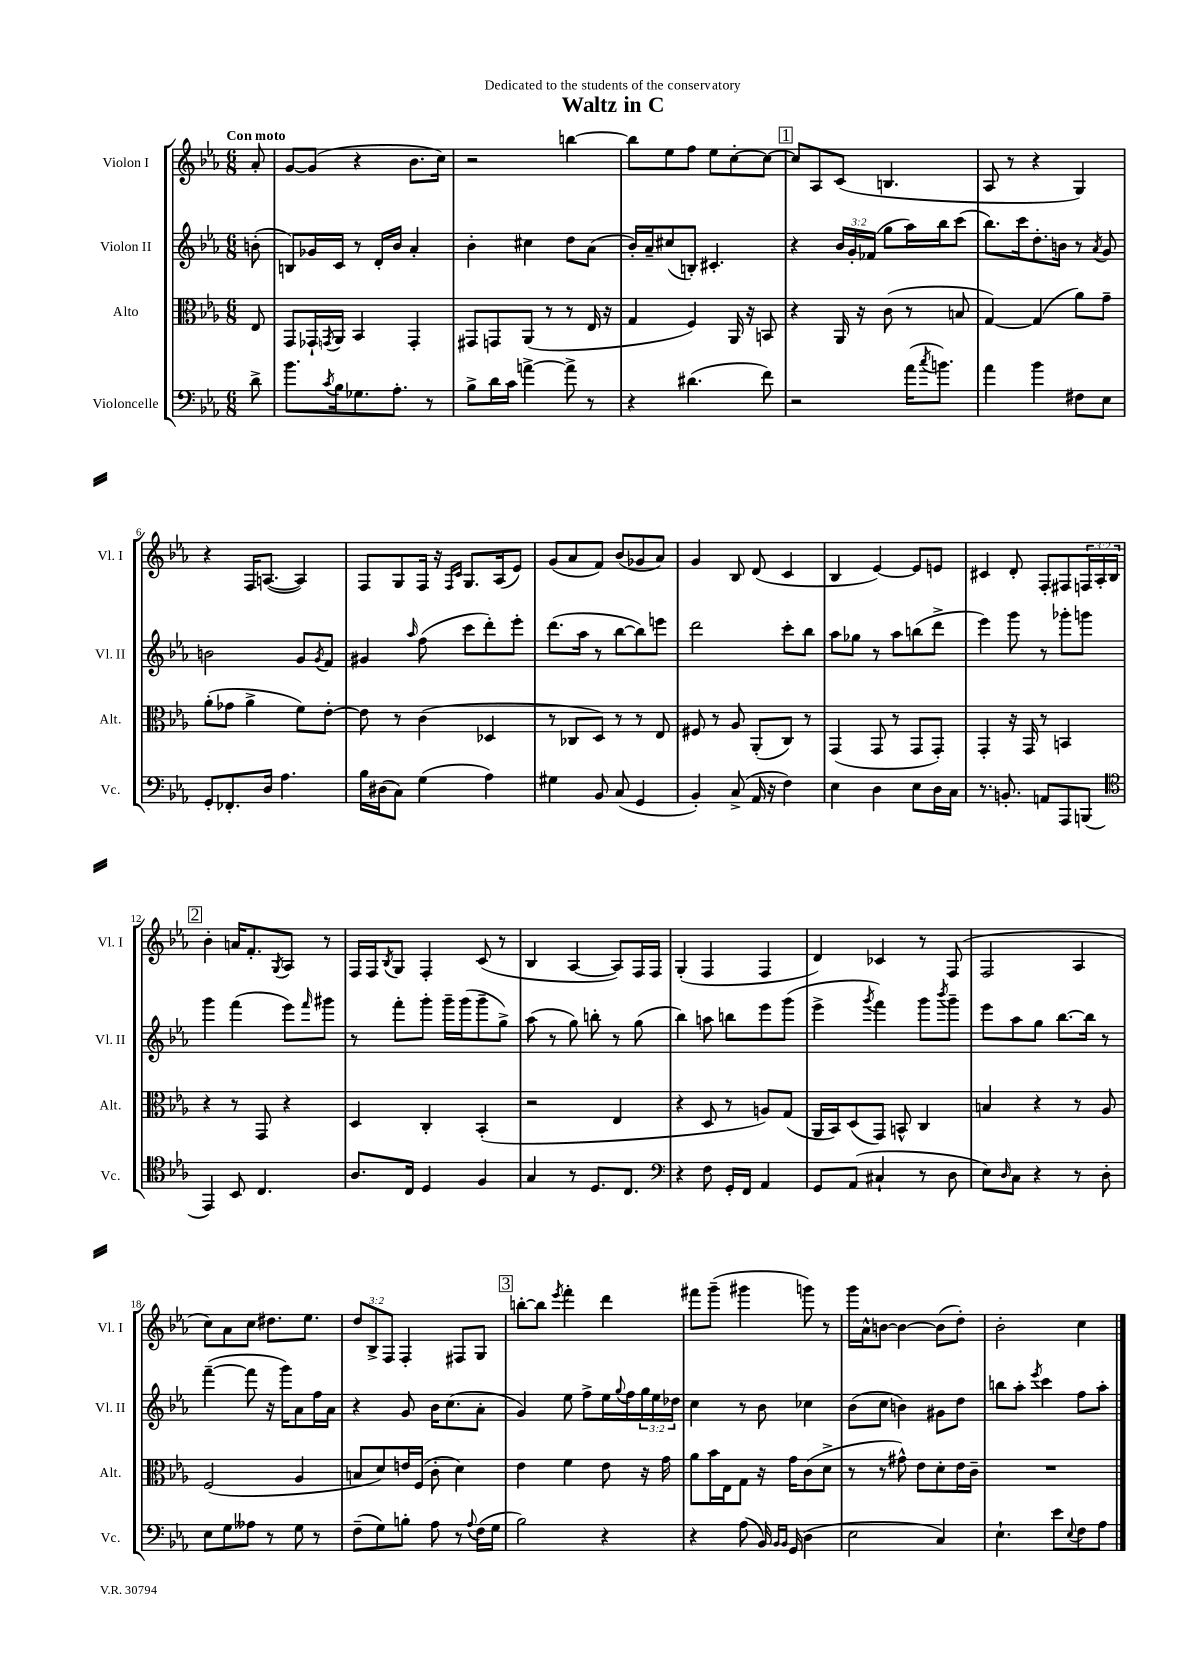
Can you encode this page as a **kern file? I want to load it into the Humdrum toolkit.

**kern	**kern	**kern	**kern
*staff4	*staff3	*staff2	*staff1
*clefF4	*clefC3	*clefG2	*clefG2
*k[b-e-a-]	*k[b-e-a-]	*k[b-e-a-]	*k[b-e-a-]
*M6/8	*M6/8	*M6/8	*M6/8
8d^	8E-	(8b'	8a-'
=	=	=	=
8.b-	8GG	8B)	[8g
.	16GG-`	16g-	(8g]
8qc	8qGG	.	.
16B-	16AA-	16c	.
8.G-	4BB-	8r	4r
.	.	16d'	.
8.A-'	.	16b-	.
.	4GG'	4a-'	8.b-
8r	.	.	.
.	.	.	16cc)
=	=	=	=
8B-^	8GG#	4b-'	2r
16d	8GG	.	.
16c	.	.	.
[4a^	(8AA-	4cc#	.
.	8r	.	.
8a^]	8r	8dd	[4bb
8r	16E-	(8a-	.
.	16r	.	.
=	=	=	=
4r	4G	16b-')	8bb]
.	.	16a-~	.
.	.	(8cc#	8ee-
(4.d#	4F)	8B')	8ff
.	.	4.c#'	8ee-
.	16AA-	.	[8cc'
.	16r	.	.
8f)	8BB	.	8cc_
=	=	=	=
2r	4r	4r	8cc]
.	.	.	8A-
.	16AA-	24b-	(8c
.	.	24g'	.
.	16r	.	.
.	.	(24f-	.
.	(8c	8gg	4.B
(16a-	8r	16aa-)	.
8qcc	.	.	.
8.b)	.	16bb-	.
.	8B	(8ccc	.
=	=	=	=
4a-	[4G)	8.bb-)	8A-
.	.	.	8r
.	.	16ccc	.
4b-	(4G]	8.dd'	4r
.	.	16b	.
8F#	8a-)	8r	4G)
.	.	8qa-	.
8E-	8g~	8g	.
=	=	=	=
8GG'	(8a-'	2b	4r
8.FF-'	8g-	.	.
.	4a-^	.	16F
16D	.	.	([8.A
4.A-	.	.	.
.	8f)	8g	4A])
.	.	8qg	.
.	[8e-'	8f	.
=	=	=	=
16B-	8e-]	4g#	8F
(16D#	.	.	.
8C)	8r	.	8G
.	.	16qqaa-	.
(4G	(4c	(8ff	16F
.	.	.	16r
.	.	.	16qqF
.	.	.	16qqc
.	.	8ccc	8.G
4A-)	4D-	8ddd')	.
.	.	.	(16A-
.	.	8eee-'	8e-)
=	=	=	=
4G#	8r	(8.ddd	(8g
.	8C-	.	8a-
.	.	16aa-	.
8BB-	8D)	8r	8f)
(8C	8r	[8bb-	(8b-
4GG	8r	8bb-])	8g-
.	8E-	8eee	8a-)
=	=	=	=
4BB-')	8F#	2ddd	4g
.	8r	.	.
(8C^	8A-	.	8B-
16AA-	(8AA-'	.	(8d
16r	.	.	.
4F)	8C)	8ccc'	4c
.	8r	8bb-	.
=	=	=	=
4E-	(4GG	8aa-	4B-
.	.	8gg-	.
4D	8GG	8r	[4e-)
.	8r	8aa-	.
8E-	8GG	(8bb	8e-]
16D	8GG')	8ddd^	8e
16C	.	.	.
=	=	=	=
8.r	4GG'	4eee-)	4c#
8.BB'	.	.	.
.	16r	8ggg	8d'
.	16GG	.	.
8AA	8r	8r	8F'
8AAA-	4BB	8ggg-'	8F#
(8BBB	.	8ggg	24F
.	.	.	24A-'
.	.	.	24B-
=	=	=	=
*clefC4	*	*	*
4EE-)	4r	4ggg	4b-'
8BB-	8r	(4fff	16a
.	.	.	8.f'
4.C	8GG	.	.
.	.	.	8qG
.	4r	8eee-)	8A-
.	.	16qqfff	.
.	.	8ggg#	8r
=	=	=	=
8.A-	4D	8r	16F
.	.	.	16F
.	.	.	8qB-
.	.	8fff'	8G
16C	.	.	.
4D	4C'	8ggg'	4F'
.	.	16ggg~	.
.	.	(16ggg	.
4F	(4BB-'	8ggg~	(8c
.	.	8gg^)	8r
=	=	=	=
4G	2r	(8aa-	4B-
.	.	8r	.
8r	.	8gg)	[4A-
8.D	.	8bb'	.
.	4E-	8r	8A-])
8.C	.	.	.
.	.	(8gg	16F
.	.	.	16F
=	=	=	=
*clefF4	*	*	*
4r	4r	4bb-)	(4G'
8F	8D	8aa	4F
16GG'	8r	8bb	.
16FF	.	.	.
4AA-	8A)	8eee-	4F
.	(8G	(8ggg	.
=	=	=	=
8GG	16AA-	4eee-^	4d)
.	16BB-)	.	.
(8AA-	(8D	.	.
.	.	8qggg	.
4C#`	8GG)	4fff)	4c-
.	8BB^^	.	.
8r	4C	8ggg	8r
.	.	8qbbb-	.
8D	.	8ggg~	(8F
=	=	=	=
8E-)	4B	8eee-	2F
16qqD	.	.	.
8C	.	8aa-	.
4r	4r	8gg	.
.	.	[8.bb-	.
8r	8r	.	4A-
.	.	16bb-]	.
8D'	8A-	8r	.
=	=	=	=
8E-	(2F	([4fff~	8cc)
8G	.	.	8a-
8A--	.	8fff]	8cc
8r	.	16r	8.dd#
.	.	16ggg)	.
8G	4A-	8a-	.
.	.	.	8.ee-
8r	.	16ff	.
.	.	16a-	.
=	=	=	=
(8F~	8B	4r	12dd
.	.	.	12B-^
8G)	8d)	.	.
.	.	.	12F
8B'	16e	8g	4F'
.	(16F	.	.
8A-	8c'	16b-	.
.	.	(8.cc	.
8r	4d)	.	8F#
8qqA-	.	.	.
(16F	.	8a-'	8G
16G	.	.	.
=	=	=	=
2B-)	4e-	4g)	[8bb'
.	.	.	8bb]
.	.	.	8qeee-
.	4f	8ee-	4fff'
.	.	8ff^	.
4r	8e-	16ee-	4ddd
.	.	8qqgg	.
.	.	16ff	.
.	16r	24gg	.
.	.	24ee-	.
.	16g	.	.
.	.	24dd-	.
=	=	=	=
4r	8a-	4cc	8fff#
.	16b-	.	(8ggg~
.	16E-	.	.
(8A-	8G	8r	4ggg#
16BB-)	16r	8b-	.
16qqBB-	.	.	.
16qqBB-	.	.	.
(16GG	16g	.	.
4D	(8c	4cc-	8ggg)
.	8d^	.	8r
=	=	=	=
2E-	8r	(8b-	16ggg
.	.	.	16a-^^
.	8r	8cc	[8b
.	8g#^^)	4b)	4b_
.	8e-	.	.
4C)	8d'	8g#	(8b]
.	16e-	8dd	8dd')
.	16c~	.	.
=	=	=	=
4.E-`	2.r	8bb	2b-'
.	.	8aa-'	.
.	.	8qeee-	.
.	.	4ccc	.
8e-	.	.	.
8qqE-	.	.	.
8F	.	8ff	4cc
8A-	.	8aa-'	.
==	==	==	==
*-	*-	*-	*-
